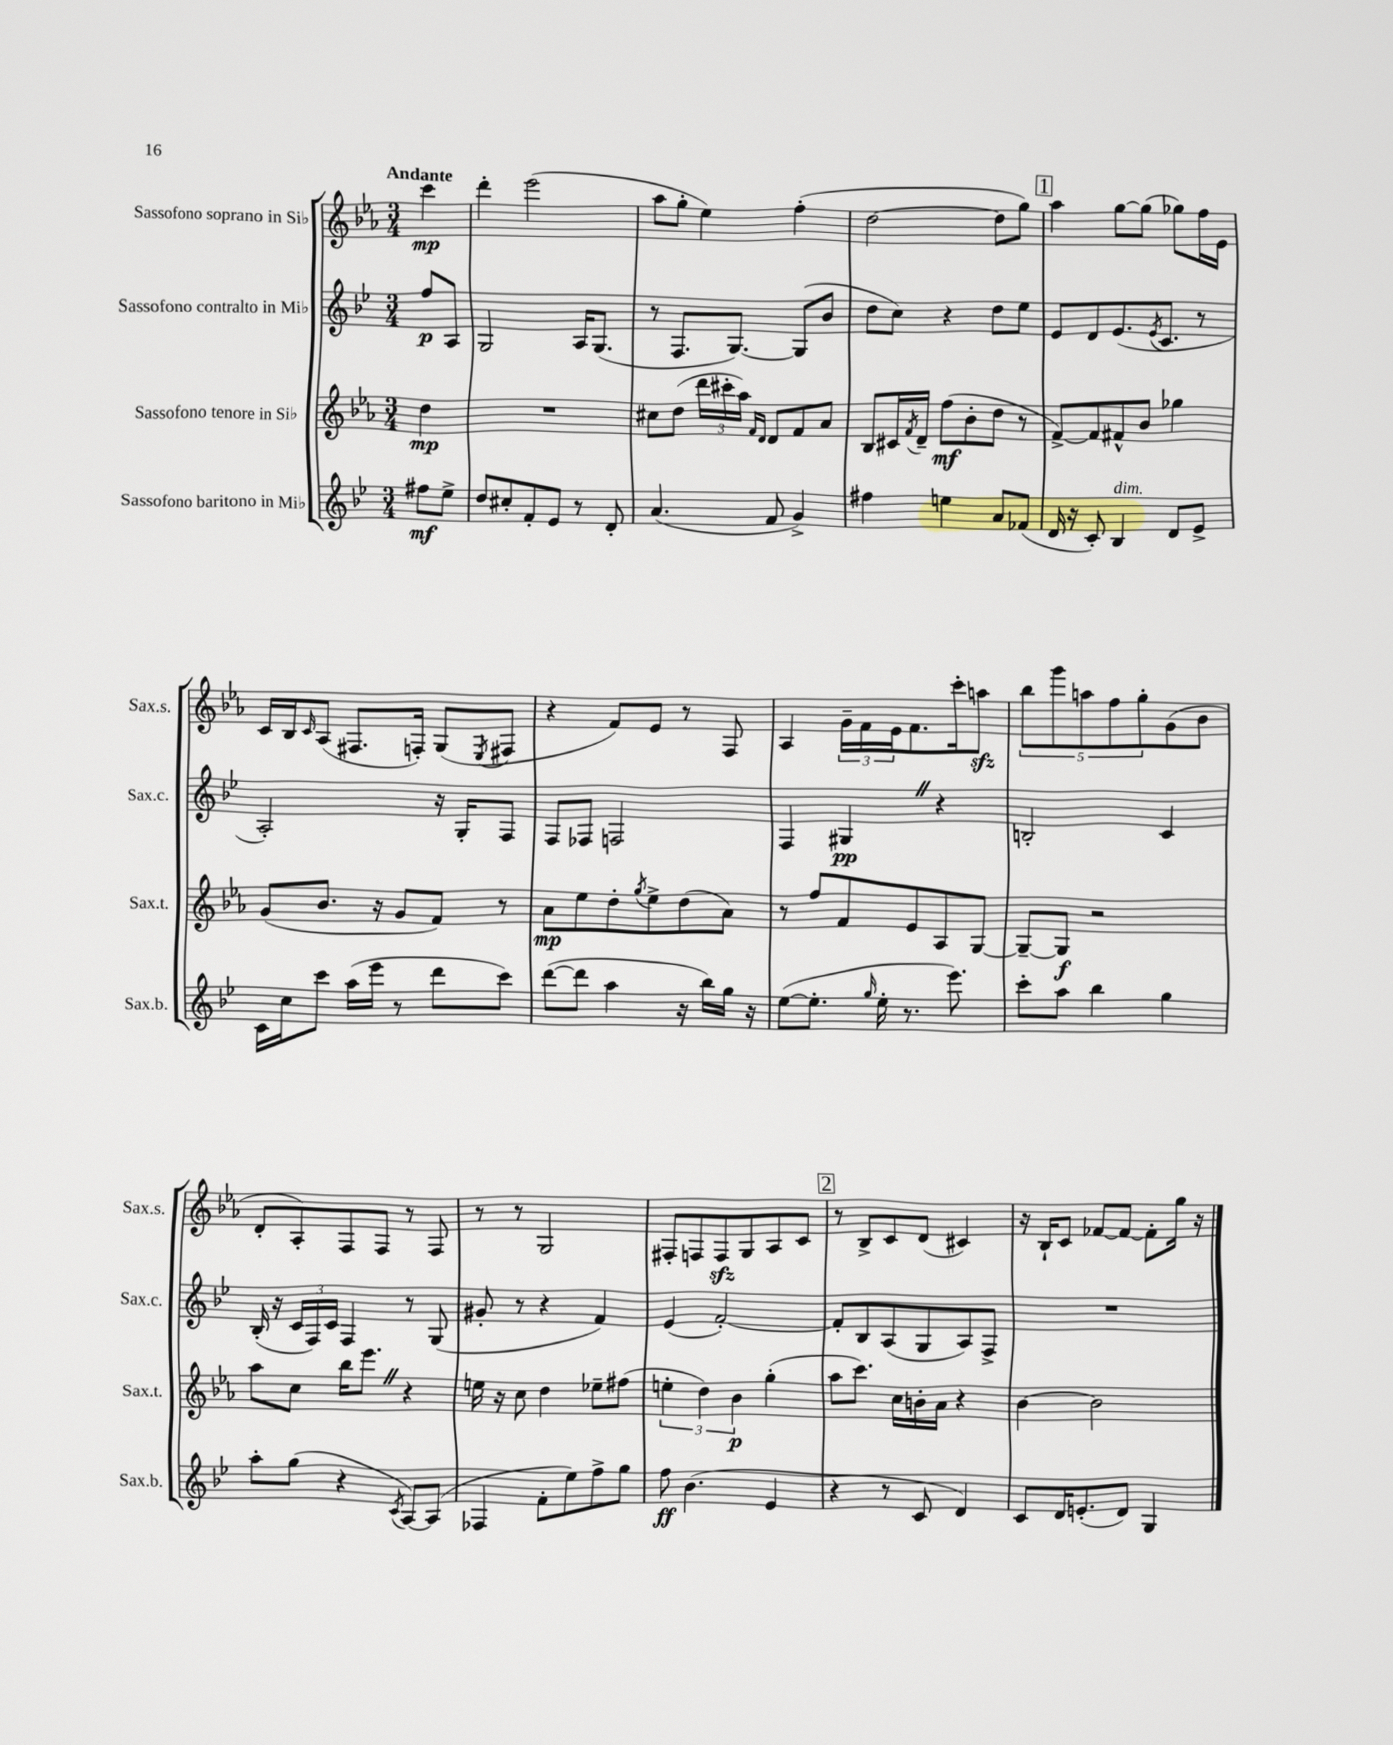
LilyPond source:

<<
\new StaffGroup <<
\new Staff = "s0" \with { instrumentName = "Sassofono soprano in Sib" shortInstrumentName = "Sax.s." } {
    \clef treble \key ees \major \numericTimeSignature \time 3/4 \partial 4 \tempo "Andante"
    c'''4\mp |
    d'''4-. ees'''2( |
    aes''8 g''8-. ees''4) f''4-.( |
    d''2~ d''8 g''8) |
    \mark \markup { \box "1" } aes''4 g''8~ g''8( ges''8) f''16 ees'16 |
    c'16 bes16 \grace { c'16 } aes8( fis8. f16-.) g8( \acciaccatura { ees8 } fis8 |
    r4 f'8) ees'8 r8 f8 |
    aes4 \tuplet 3/2 { g'16-- f'16 ees'16 } f'8. c'''16-. a''8\sfz |
    \tuplet 5/4 { bes''8 g'''8 a''8 f''8 g''8-. } g'8( bes'8 |
    d'8-. aes8-.) f8 f8 r8 f8 |
    r8 r8 g2 |
    fis8-. f8 f8\sfz g8 aes8 c'8 |
    \mark \markup { \box "2" } r8 bes8-> c'8 d'8( cis'4) |
    r16 bes16-! c'8 fes'8~ fes'8~ fes'8-. g''16 r16 \bar "|." |
}
\new Staff = "s1" \with { instrumentName = "Sassofono contralto in Mib" shortInstrumentName = "Sax.c." } {
    \clef treble \key bes \major \numericTimeSignature \time 3/4 \partial 4
    f''8\p a8 |
    g2 a16 g8.( |
    r8 f8. g8.~) g8( bes'8 |
    d''8 c''8) r4 d''8 ees''8 |
    \mark \markup { \box "1" } ees'8 d'8 ees'8.( \acciaccatura { ees'8 } c'8. r8 |
    a2-.) r16 g16-. f8 |
    f8 fes8 f2 |
    f4 gis4\pp \once \override BreathingSign.text = \markup { \musicglyph "scripts.caesura.straight" } \breathe r4 |
    b2-. c'4 |
    bes16-.( r16 \tuplet 3/2 { c'16 f16) c'16 } f4 r8 g8( |
    gis'8-. r8 r4 f'4) |
    ees'4( f'2~-.) |
    \mark \markup { \box "2" } f'8-. bes8 a8( g8 a8) f8-> |
    R2. \bar "|." |
}
\new Staff = "s2" \with { instrumentName = "Sassofono tenore in Sib" shortInstrumentName = "Sax.t." } {
    \clef treble \key ees \major \numericTimeSignature \time 3/4 \partial 4
    d''4\mp |
    R2. |
    cis''8 d''8( \tuplet 3/2 { d'''16 cis'''16-. aes''16) } \grace { f'16 d'16 } d'8 f'8 aes'8 |
    bes8 cis'16 \acciaccatura { f'8 } d'16-- f''8\mf( bes'8-. d''8 r8 |
    \mark \markup { \box "1" } f'8~->) f'8 fis'8-^ bes'8 ges''4 |
    g'8( bes'8. r16 g'8 f'8) r8 |
    aes'8\mp ees''8 d''8-. \acciaccatura { g''8 } ees''8-> d''8( aes'8) |
    r8 f''8 f'8 ees'8 aes8 g8~ |
    g8~-- g8\f r2 |
    aes''8 c''8 bes''16 ees'''8. \once \override BreathingSign.text = \markup { \musicglyph "scripts.caesura.straight" } \breathe r4 |
    e''16 r16 c''8 d''4 ees''8-- fis''8( |
    \tuplet 3/2 { e''4-. d''4) bes'4\p } g''4-.( |
    \mark \markup { \box "2" } aes''8 c'''8.) c''16 b'16-. aes'16 r4 |
    bes'4~ bes'2 \bar "|." |
}
\new Staff = "s3" \with { instrumentName = "Sassofono baritono in Mib" shortInstrumentName = "Sax.b." } {
    \clef treble \key bes \major \numericTimeSignature \time 3/4 \partial 4
    fis''8\mf ees''8-> |
    d''8 cis''8-. f'8-. ees'8 r8 d'8-. |
    a'4.( f'8 g'4->) |
    fis''4 e''4 a'8 fes'8( |
    \mark \markup { \box "1" } d'16 r16 c'8-.) bes4^\markup { \italic "dim." } d'8 ees'8-> |
    c'16 c''16 c'''8 a''16( ees'''16 r8 d'''8 c'''8) |
    d'''8~( d'''8 a''4 r16 bes''16) g''16 r16 |
    ees''8~( ees''8.-. \grace { g''16 } ees''16-. r8. ees'''8.) |
    c'''8-. a''8 bes''4 g''4 |
    a''8-. g''8( r4 \acciaccatura { c'8 } a8~) a8( |
    fes4 f'8-. ees''8) f''8-> g''8 |
    f''8\ff bes'4.( ees'4 |
    \mark \markup { \box "2" } r4 r8 c'8 d'4) |
    c'8 d'16 e'8.-.( d'8) g4 \bar "|." |
}
>>
>>
\layout { \context { \Score \remove "Bar_number_engraver" } }
